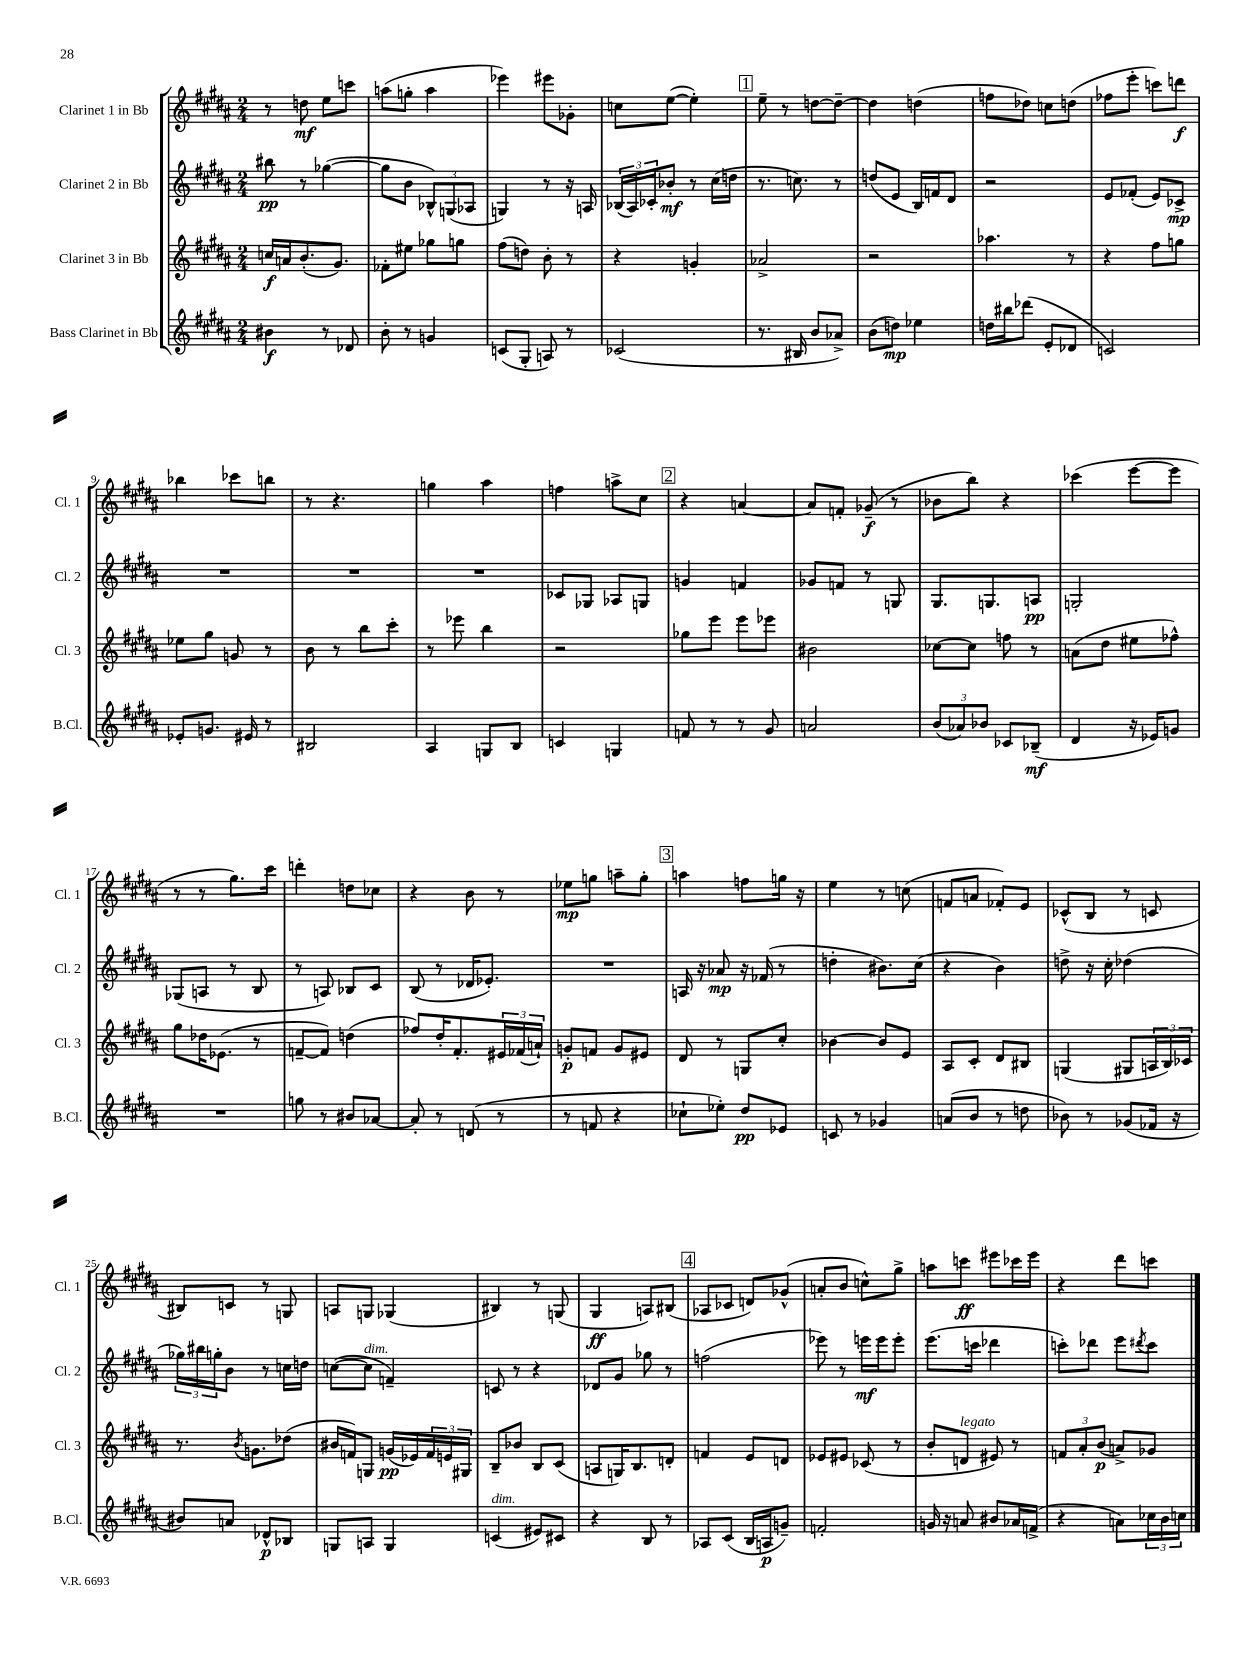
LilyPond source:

<<
\new StaffGroup <<
\new Staff = "s0" \with { instrumentName = "Clarinet 1 in Bb" shortInstrumentName = "Cl. 1" } {
    \clef treble \key b \major \numericTimeSignature \time 2/4
    r8 d''8\mf e''8 c'''8 |
    a''8( g''8-. a''4 |
    ees'''4) eis'''8 ges'8-. |
    c''8 e''8~( e''4-.) |
    \mark \markup { \box "1" } e''8-- r8 d''8~ d''8~-- |
    d''4 d''4( |
    f''8 des''8) c''8 d''8( |
    fes''8 e'''8-. c'''8) d'''8\f |
    bes''4 ces'''8 b''8 |
    r8 r4. |
    g''4 ais''4 |
    f''4 a''8-> cis''8 |
    \mark \markup { \box "2" } r4 a'4~ |
    a'8 f'8-. ges'8--\f( r8 |
    bes'8 b''8) r4 |
    ces'''4( e'''8~ e'''8 |
    r8 r8 gis''8.) cis'''16 |
    d'''4-. d''8 ces''8 |
    r4 b'8 r8 |
    ees''8\mp g''8 a''8-- g''8-. |
    \mark \markup { \box "3" } a''4 f''8 g''16 r16 |
    e''4 r8 c''8( |
    f'8 a'8 fes'8-.) e'8 |
    ces'8-^( b8 r8 c'8 |
    bis8) c'8 r8 g8 |
    a8 g8 ges4( |
    bis4) r8 g8( |
    gis4\ff a8) bis8( |
    \mark \markup { \box "4" } aes8 ces'8 d'8) ges'8-^( |
    a'8-. b'8 c''8-^) gis''8-> |
    a''8 c'''8\ff eis'''8 ces'''16 eis'''16 |
    r4 dis'''8 c'''8 \bar "|." |
}
\new Staff = "s1" \with { instrumentName = "Clarinet 2 in Bb" shortInstrumentName = "Cl. 2" } {
    \clef treble \key b \major \numericTimeSignature \time 2/4
    bis''8\pp r8 ges''4~( |
    ges''8 b'8 \tuplet 3/2 { bes8-^) g8( aes8 } |
    g4) r8 r16 a16 |
    \tuplet 3/2 { bes16( ais16) ces'16-. } bes'8-.\mf r8 cis''16( d''16 |
    \mark \markup { \box "1" } r8. c''8.) r8 |
    d''8( e'8 b16) f'16 dis'8 |
    r2 |
    e'8 fes'8-.( e'8) ces'8->\mp |
    R2 |
    R2 |
    R2 |
    ces'8 ges8 aes8 g8 |
    \mark \markup { \box "2" } g'4 f'4 |
    ges'8 f'8 r8 g8 |
    gis8. g8. a8\pp |
    g2-. |
    ges8( a8 r8 b8 |
    r8 a8) bes8 cis'8 |
    b8( r8 des'16 ees'8.-.) |
    R2 |
    \mark \markup { \box "3" } a16 r16 aes'8\mp r16 fes'16( r8 |
    d''4-. bis'8.) cis''16( |
    r4 b'4) |
    d''8-> r16 cis''16-. des''4( |
    \tuplet 3/2 { ges''16) bis''16 g''16-. } b'8 r8 c''16 d''16 |
    c''8~( c''8^\markup { \italic "dim." } f'4--) |
    c'8 r8 r4 |
    des'8 gis'8 ges''8 r8 |
    \mark \markup { \box "4" } f''2( |
    ees'''8) r8 e'''16\mf e'''16 e'''8-. |
    e'''8.( c'''16 des'''4 |
    c'''8-.) des'''8 e'''8 \acciaccatura { dis'''8 } c'''8 \bar "|." |
}
\new Staff = "s2" \with { instrumentName = "Clarinet 3 in Bb" shortInstrumentName = "Cl. 3" } {
    \clef treble \key b \major \numericTimeSignature \time 2/4
    c''16\f a'16 b'8.-.( gis'8.) |
    fes'8-. eis''8 ges''8 g''8 |
    fis''8( d''8) b'8-. r8 |
    r4 g'4-. |
    \mark \markup { \box "1" } aes'2-> |
    r2 |
    aes''4. r8 |
    r4 fis''8 g''8 |
    ees''8 gis''8 g'8 r8 |
    b'8 r8 b''8 cis'''8-. |
    r8 ees'''8 b''4 |
    r2 |
    \mark \markup { \box "2" } ges''8 e'''8 e'''8 ees'''8 |
    bis'2 |
    ces''8~ ces''8 f''8 r8 |
    a'8( dis''8 eis''8 fes''8-^) |
    gis''8 des''16 ees'8.( r8 |
    f'8~-- f'8) d''4( |
    fes''8) dis''16-. fis'8.-. \tuplet 3/2 { eis'16 fes'16( a'16-!) } |
    g'8-.\p f'8 g'8 eis'8 |
    \mark \markup { \box "3" } dis'8 r8 g8 cis''8-. |
    bes'4~ bes'8 e'8 |
    ais8 cis'8-. dis'8 bis8 |
    g4( gis8 \tuplet 3/2 { a16 b16) ces'16 } |
    r8. \acciaccatura { b'8 } g'8. des''8( |
    bis'16 f'16) g8 g'16\pp( ees'16) \tuplet 3/2 { f'16 e'16 gis16 } |
    b8-- bes'8 b8 cis'8( |
    a8 g16) b8. d'8-. |
    \mark \markup { \box "4" } f'4 e'8 d'8 |
    ees'8 eis'8 ces'8( r8 |
    b'8-. d'8^\markup { \italic "legato" } eis'8) r8 |
    \tuplet 3/2 { f'8 ais'8-. b'8\p( } a'8->) ges'8 \bar "|." |
}
\new Staff = "s3" \with { instrumentName = "Bass Clarinet in Bb" shortInstrumentName = "B.Cl." } {
    \clef treble \key b \major \numericTimeSignature \time 2/4
    bis'4\f r8 des'8 |
    b'8-. r8 g'4 |
    c'8( gis8-. a8) r8 |
    ces'2( |
    \mark \markup { \box "1" } r8. bis16 b'8 aes'8->) |
    b'8( d''8\mp) ees''4 |
    d''16 bis''16 des'''8( e'8-. des'8 |
    c'2) |
    ees'8-. g'8. eis'16 r8 |
    bis2 |
    ais4 g8 b8 |
    c'4 g4 |
    \mark \markup { \box "2" } f'8 r8 r8 gis'8 |
    a'2 |
    \tuplet 3/2 { b'8( aes'8) bes'8 } ces'8 bes8--\mf( |
    dis'4 r16 ees'16) g'8 |
    R2 |
    g''8 r8 bis'8 aes'8~ |
    aes'8-. r8 d'8( r8 |
    r8 f'8 r4 |
    \mark \markup { \box "3" } ces''8-! ees''8-.) dis''8\pp ees'8 |
    c'8 r8 ges'4 |
    a'8( b'8 r8 d''8 |
    bes'8) r8 ges'8( fes'16 r16 |
    bis'8) a'8 des'8-^\p bes8 |
    g8 a8 g4 |
    c'4^\markup { \italic "dim." }( eis'8) cis'8 |
    r4 b8 r8 |
    \mark \markup { \box "4" } aes8 cis'8( b16 a16\p g'8--) |
    f'2-. |
    g'16 r16 a'8 bis'8 aes'16 f'16->( |
    r4 a'8) \tuplet 3/2 { ces''16 b'16 c''16 } \bar "|." |
}
>>
>>
